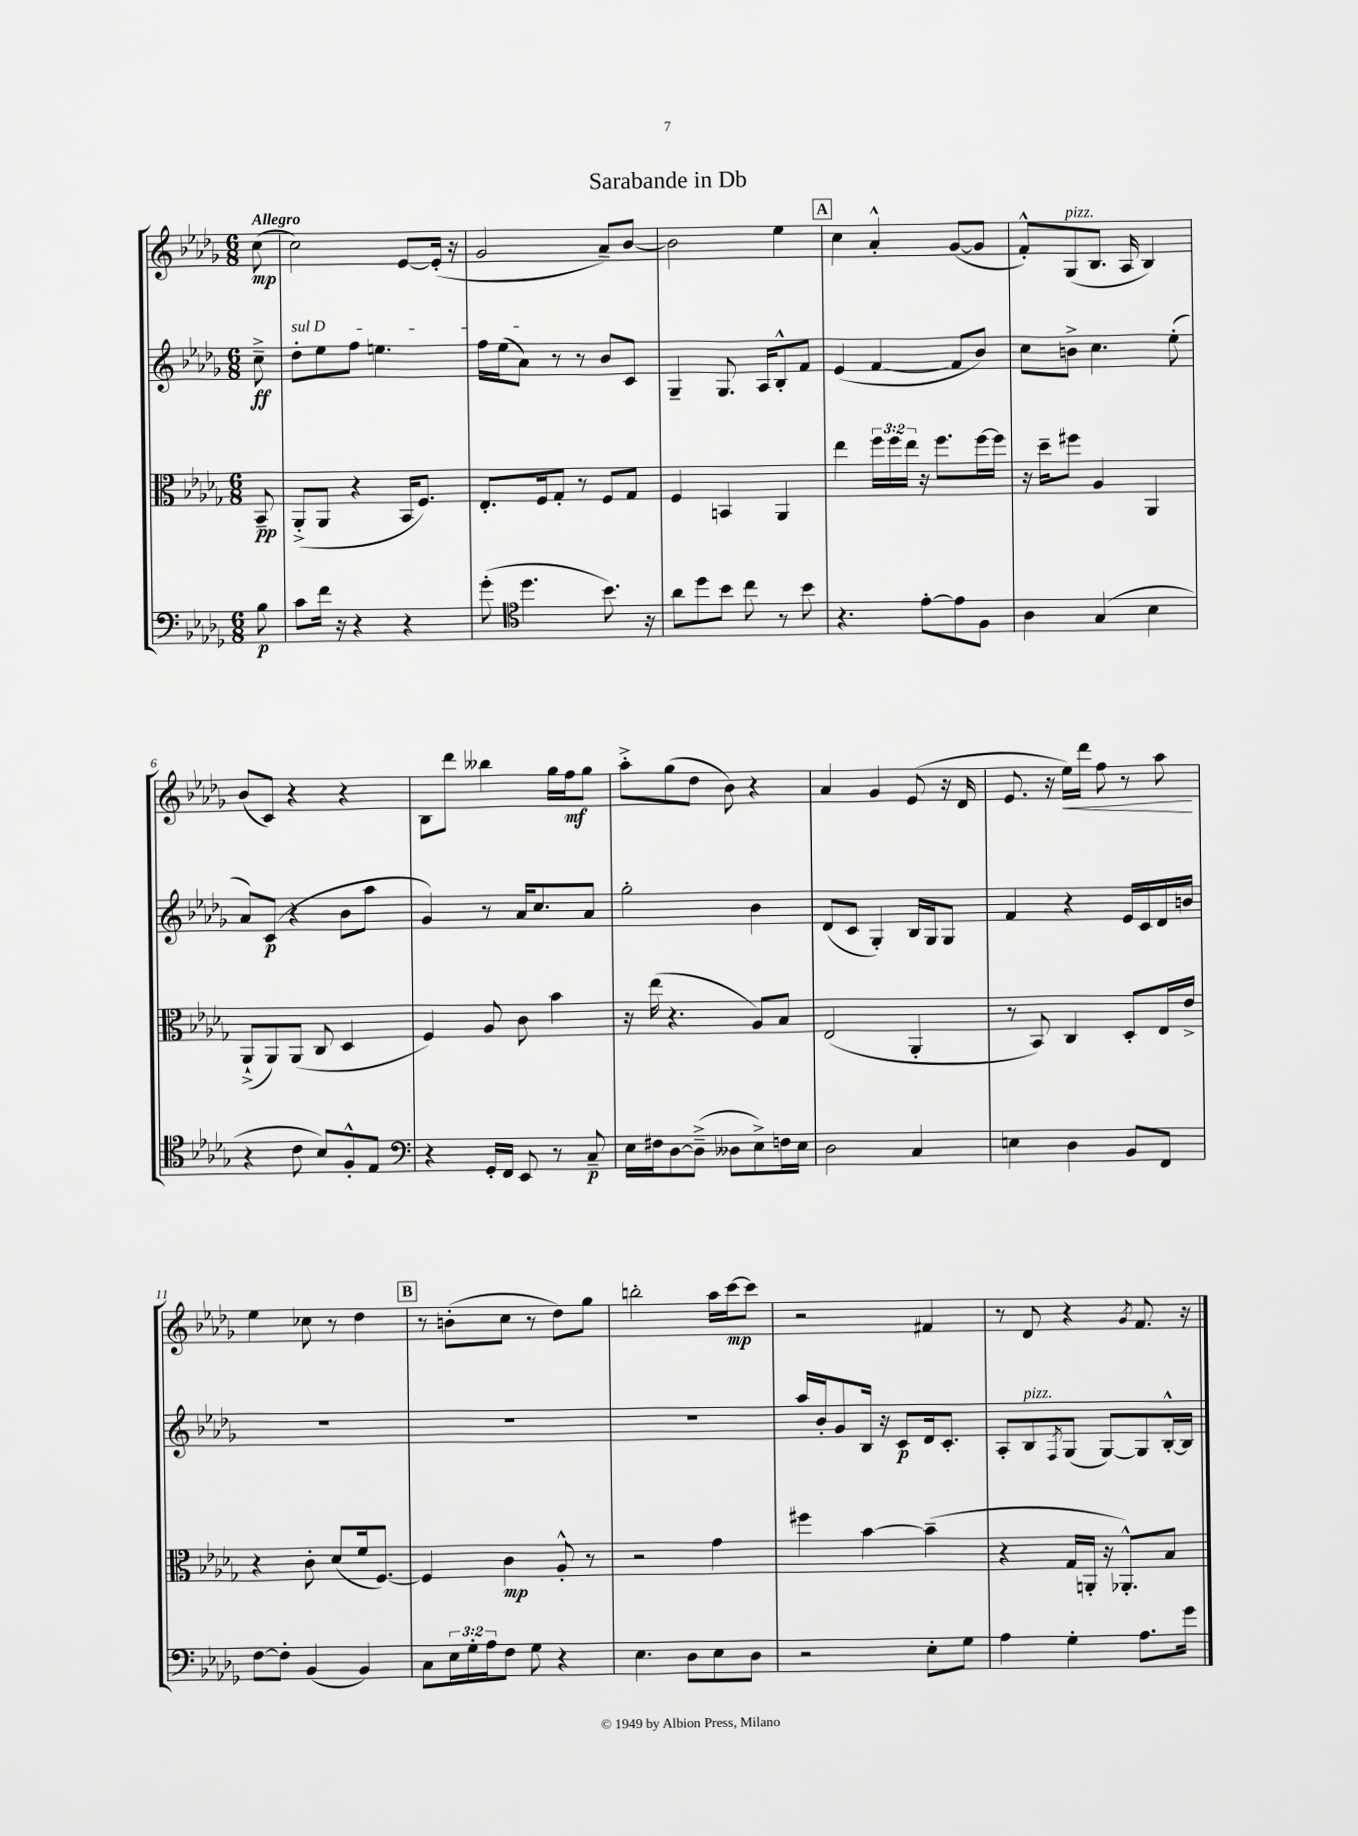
\header { title = "Sarabande in Db" }
<<
\new StaffGroup <<
\new Staff = "s0" {
    \clef treble \key des \major \numericTimeSignature \time 6/8 \partial 8 \tempo "Allegro"
    c''8\mp( |
    c''2) ees'8~ ees'16-.( r16 |
    ges'2 aes'8--) bes'8~ |
    bes'2 ees''4 |
    \mark \markup { \box "A" } c''4 aes'4-.-^ ges'8~( ges'8 |
    f'8-.-^) ges8^\markup { \italic "pizz." }( bes8. aes16 bes4) |
    bes'8( c'8) r4 r4 |
    bes8 des'''8 beses''4 ges''16 f''16\mf ges''8 |
    aes''8-.-> ges''8( des''8 bes'8) r4 |
    aes'4 ges'4 ees'8( r16 des'16 |
    ees'8. r16 ees''16\<) des'''16 f''8 r8 aes''8\! |
    ees''4 ces''8 r8 des''4 |
    \mark \markup { \box "B" } r8 b'8-.( c''8 r8 des''8) ges''8 |
    b''2-. aes''16 c'''16~\mp c'''8 |
    r2 fis'4 |
    r8 des'8 r4 \acciaccatura { ges'8 } f'8. r16 \bar "|." |
}
\new Staff = "s1" {
    \clef treble \key des \major \numericTimeSignature \time 6/8 \partial 8
    c''8--->\ff |
    \once \override TextSpanner.bound-details.left.text = \markup { \italic "sul D" } des''8-.\startTextSpan ees''8 f''8 e''4. |
    f''16 ees''16( aes'8\stopTextSpan) r8 r8 bes'8 c'8 |
    ges4-- ges8. aes16 bes8-.-^ f'8 |
    \mark \markup { \box "A" } ees'4( f'4~ f'8 bes'8) |
    c''8 b'8-> c''4. ees''8-.( |
    aes'8) c'8\p( r4 bes'8 aes''8 |
    ges'4) r8 aes'16 c''8. aes'8 |
    ges''2-. bes'4 |
    des'8( c'8 ges4-.) bes16 ges16 ges8 |
    f'4 r4 ees'16 c'16 des'16 b'16 |
    R2. |
    \mark \markup { \box "B" } R2. |
    R2. |
    aes''16 bes'16-. ges'8 bes16 r16 c'8\p des'16 c'8.-. |
    aes8-. bes8^\markup { \italic "pizz." } \acciaccatura { f8 } ges8( ges8~) ges8 bes16~-.-^ bes16 \bar "|." |
}
\new Staff = "s2" {
    \clef alto \key des \major \numericTimeSignature \time 6/8 \override Staff.TupletNumber.text = #tuplet-number::calc-fraction-text \partial 8
    bes,8--\pp |
    aes,8-.->( aes,8 r4 bes,16 f8.) |
    ees8.-. f16 ges8-. r8 f8 ges8 |
    f4 b,4 aes,4 |
    \mark \markup { \box "A" } ees''4 \tuplet 3/2 { f''16 f''16 ees''16 } r16 f''8. f''16~ f''16 |
    r16 des''16-- fis''8 aes4 aes,4 |
    aes,8-!->( aes,8) aes,8( c8 des4 |
    f4) aes8 c'8 bes'4 |
    r16 ees''16( r4. aes8) bes8 |
    ees2( aes,4-. |
    r8 bes,8) c4 des8-. ees16 ees'16-> |
    r4 c'8-. des'8( f'16 f8.~) |
    \mark \markup { \box "B" } f4 c'4\mp aes8-.-^ r8 |
    r2 ges'4 |
    fis''4 bes'4~ bes'4--( |
    r4 ges16 a,16-. r16 aes,8.-.-^) bes8 \bar "|." |
}
\new Staff = "s3" {
    \clef bass \key des \major \numericTimeSignature \time 6/8 \override Staff.TupletNumber.text = #tuplet-number::calc-fraction-text \partial 8
    bes8\p |
    c'8 f'16 r16 r4 r4 |
    ges'8-.( \clef tenor des''4. bes'8.) r16 |
    aes'8 des''8 bes'8 c''8 r8 bes'8 |
    \mark \markup { \box "A" } r4. ees'8~-. ees'8 f8 |
    aes4 ges4( bes4 |
    r4 c'8 bes8) f8-.-^ ees8 |
    \clef bass r4 ges,16-. f,16 ees,8 r8 c8--\p |
    ees16 fis16 des8~ des8--->( deses8 ees8->) f16 ees16 |
    des2 c4 |
    e4 des4 bes,8 f,8 |
    f8~ f8-. bes,4( bes,4) |
    \mark \markup { \box "B" } c8 \tuplet 3/2 { ees16 ges16-. aes16 } f8 ges8 r4 |
    ees4. des8 ees8 des8 |
    r2 ees8-. ges8 |
    aes4 ges4-. aes8. ges'16 \bar "|." |
}
>>
>>
